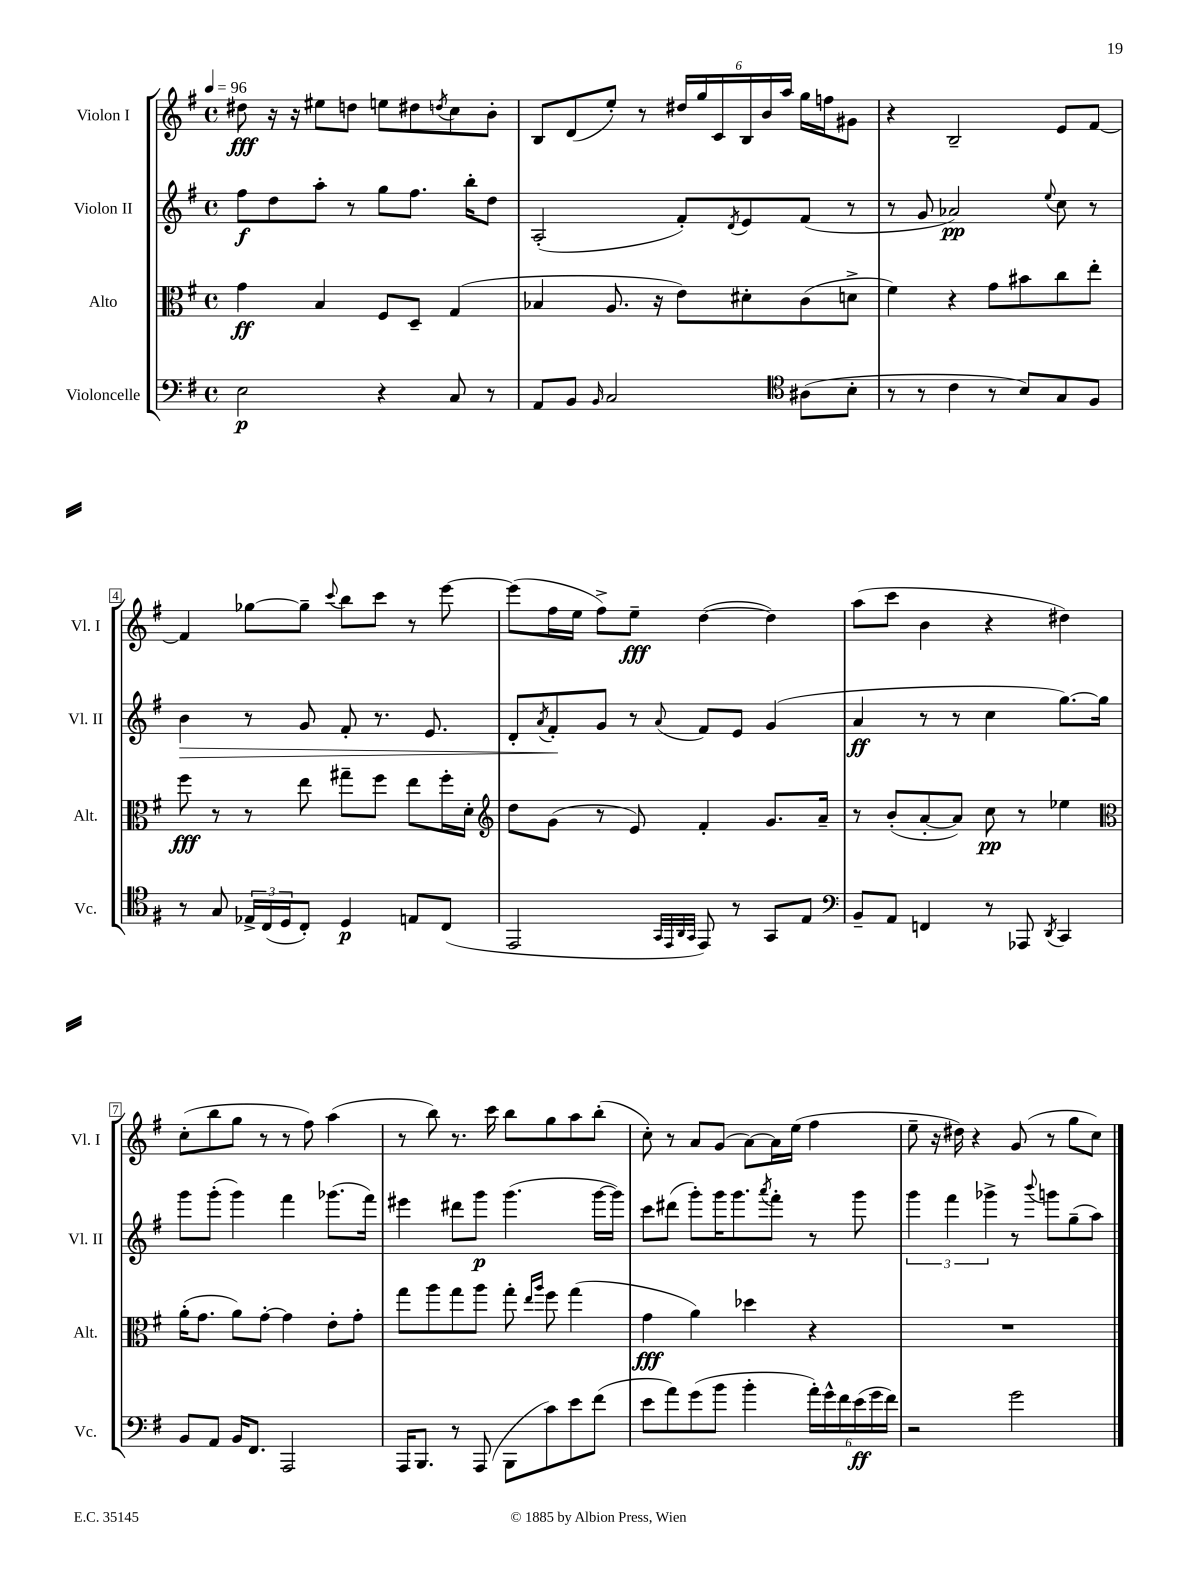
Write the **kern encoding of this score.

**kern	**dynam	**kern	**dynam	**kern	**dynam	**kern	**dynam
*part4	*part4	*part3	*part3	*part2	*part2	*part1	*part1
*staff4	*staff4	*staff3	*staff3	*staff2	*staff2	*staff1	*staff1
*I"Violoncelle	*	*I"Alto	*	*I"Violon II	*	*I"Violon I	*
*I'Vc.	*	*I'Alt.	*	*I'Vl. II	*	*I'Vl. I	*
*clefF4	*	*clefC3	*	*clefG2	*	*clefG2	*
*k[f#]	*	*k[f#]	*	*k[f#]	*	*k[f#]	*
*M4/4	*	*M4/4	*	*M4/4	*	*M4/4	*
*met(c)	*	*met(c)	*	*met(c)	*	*met(c)	*
*MM96	*	*MM96	*	*MM96	*	*MM96	*
=1	=1	=1	=1	=1	=1	=1	=1
2E\	p	4g\	ff	8ff#\L	f	8dd#X\	fff
.	.	.	.	8dd\	.	16r	.
.	.	.	.	.	.	16r	.
.	.	4B/	.	8aa'\J	.	8ee#X\L	.
.	.	.	.	8r	.	8ddn\J	.
4r	.	8F#/L	.	8gg\L	.	8een\L	.
.	.	8D~/J	.	8.ff#\J	.	8dd#X\	.
.	.	.	.	.	.	8qddn/	.
8C/	.	(4G/	.	.	.	8cc\	.
.	.	.	.	16bb'\KL	.	.	.
8r	.	.	.	8dd\J	.	8b'\J	.
=2	=2	=2	=2	=2	=2	=2	=2
8AA/L	.	4B-X/	.	(2A'/	.	8B/L	.
8BB/J	.	.	.	.	.	(8d/	.
16qqBB/	.	.	.	.	.	.	.
2C/	.	8.A/	.	.	.	8ee'/J)	.
.	.	.	.	.	.	8r	.
.	.	16r	.	.	.	.	.
.	.	8e\L)	.	8f#'/L)	.	24dd#X/LL	.
.	.	.	.	.	.	24gg/	.
.	.	.	.	.	.	24c/	.
.	.	.	.	8qd/	.	.	.
.	.	8d#X'\	.	8e/	.	24B/	.
.	.	.	.	.	.	24b/	.
.	.	.	.	.	.	24aa/JJ	.
*clefC4	*	*	*	*	*	*	*
(8A#X\L	.	(8c\	.	(8f#/J	.	16gg\LL	.
.	.	.	.	.	.	16ffn\J	.
8B'\J	.	8dn^\J	.	8r	.	8g#X\J	.
=3	=3	=3	=3	=3	=3	=3	=3
8r	.	4f#\)	.	8r	.	4r	.
8r	.	.	.	8g/	.	.	.
4c\	.	4r	.	2a-X/)	pp	2B~/	.
8r	.	8g\L	.	.	.	.	.
8B/L)	.	8b#X\	.	.	.	.	.
.	.	.	.	8qqee/	.	.	.
8G/	.	8cc\	.	8cc\	.	8e/L	.
8F#/J	.	8ee'\J	.	8r	.	[8f#/J	.
!!LO:LB:g=z
=4	=4	=4	=4	=4	=4	=4	=4
!	!	!	!	!	!LO:HP:b	!	!
8r	.	8ff#\	fff	4b\	>	4f#/]	.
8G/	.	8r	.	.	.	.	.
24E-X^/LL	.	8r	.	8r	.	[8gg-X\L	.
(24C/	.	.	.	.	.	.	.
24D/J	.	.	.	.	.	.	.
8C'/J)	.	8ee\	.	8g/	.	8gg-~\J]	.
.	.	.	.	.	.	8qqccc/	.
4D/	p	8gg#X~\L	.	8f#'/	.	8bb\L	.
.	.	8ff#\J	.	8.r	.	8ccc\J	.
8En/L	.	8ee\L	.	.	.	8r	.
.	.	.	.	8.e/	.	.	.
(8C/J	.	16ff#'\L	.	.	.	[8eee\	.
.	.	16d'\JJ	.	.	.	.	.
=5	=5	=5	=5	=5	=5	=5	=5
*	*	*clefG2	*	*	*	*	*
2EE/	.	8dd\L	.	8d'/L	.	(8eee\L]	.
.	.	.	.	8qa/	.	.	.
.	.	(8g\J	.	8f#'/	.	16ff#\L	.
.	.	.	.	.	.	16ee\JJ	.
.	.	8r	.	8g/J	]	8ff#^\L)	.
.	.	8e/)	.	8r	.	8ee~\J	fff
32qqGG/LLL	.	.	.	.	.	.	.
32qqEE/	.	.	.	.	.	.	.
32qqAA/	.	.	.	.	.	.	.
32qqGG/JJJ	.	.	.	8qqa/	.	.	.
8EE/)	.	4f#'/	.	8f#/L	.	([4dd\	.
8r	.	.	.	8e/J	.	.	.
8GG/L	.	8.g/L	.	(4g/	.	4dd\])	.
8E/J	.	.	.	.	.	.	.
.	.	16a~/Jk	.	.	.	.	.
=6	=6	=6	=6	=6	=6	=6	=6
*clefF4	*	*	*	*	*	*	*
8BB~/L	.	8r	.	4a/	ff	(8aa\L	.
8AA/J	.	(8b'/L	.	.	.	8ccc\J	.
4FFn/	.	[8a'/	.	8r	.	4b\	.
.	.	8a/J])	.	8r	.	.	.
8r	.	8cc\	pp	4cc\	.	4r	.
8AAA-X/	.	8r	.	.	.	.	.
8qDD/	.	.	.	.	.	.	.
4CC/	.	4ee-X\	.	[8.gg\L)	.	4dd#X\)	.
.	.	.	.	16gg\Jk]	.	.	.
!!LO:LB:g=z
=7	=7	=7	=7	=7	=7	=7	=7
*	*	*clefC3	*	*	*	*	*
8BB/L	.	(16a'\KL	.	8ggg\L	.	(8cc'\L	.
.	.	8.g\J	.	.	.	.	.
8AA/J	.	.	.	(8ggg'\J	.	8bb\	.
16BB/KL	.	8a\L)	.	4ggg\)	.	8gg\J	.
8.FF#/J	.	.	.	.	.	.	.
.	.	[8g'\J	.	.	.	8r	.
2AAA/	.	4g\]	.	4fff#\	.	8r	.
.	.	.	.	.	.	8ff#\)	.
.	.	8e'\L	.	(8.ggg-X\L	.	(4aa\	.
.	.	8g'\J	.	.	.	.	.
.	.	.	.	16fff#\Jk)	.	.	.
=8	=8	=8	=8	=8	=8	=8	=8
16AAA/KL	.	8gg\L	.	4eee#X\	.	8r	.
8.BBB/J	.	.	.	.	.	.	.
.	.	8aa\	.	.	.	8bb\)	.
8r	.	8gg\	.	8ddd#X\L	.	8.r	.
(8AAA/	.	8aa\J	.	8ggg\J	p	.	.
.	.	.	.	.	.	16ccc\	.
8BBB\L	.	8gg'\	.	(4.ggg\	.	8bb\L	.
.	.	16qqee/LL	.	.	.	.	.
.	.	16qqaa/JJ	.	.	.	.	.
8c\)	.	8ff#\	.	.	.	8gg\	.
8e\	.	(4gg\	.	.	.	8aa\	.
(8f#\J	.	.	.	[16ggg\LL	.	(8bb'\J	.
.	.	.	.	16ggg\JJ])	.	.	.
=9	=9	=9	=9	=9	=9	=9	=9
8e\L	.	4g\	fff	8ccc\L	.	8cc'\)	.
8a\)	.	.	.	(8ddd#X\J	.	8r	.
(8g\	.	4a\)	.	8ggg'\L)	.	8a/L	.
8b\J	.	.	.	16ggg\K	.	(8g/J	.
.	.	.	.	8.ggg\	.	.	.
4b'\	.	4dd-X\	.	.	.	[8a\L)	.
.	.	.	.	8qaaa/	.	.	.
.	.	.	.	8fff#'\J	.	16a\L]	.
.	.	.	.	.	.	(16ee\JJ	.
24a'\LL)	.	4r	.	8r	.	4ff#\	.
24g^^\	.	.	.	.	.	.	.
24f#\	.	.	.	.	.	.	.
(24e\	ff	.	.	8ggg\	.	.	.
24g\	.	.	.	.	.	.	.
24f#\JJ)	.	.	.	.	.	.	.
=10	=10	=10	=10	=10	=10	=10	=10
2r	.	1r	.	6ggg\	.	8ee~\	.
.	.	.	.	.	.	16r	.
.	.	.	.	6fff#\	.	.	.
.	.	.	.	.	.	16dd#X\)	.
.	.	.	.	.	.	4r	.
.	.	.	.	6ggg-X^\	.	.	.
2g\	.	.	.	8r	.	(8g/	.
.	.	.	.	8qqbbb/	.	.	.
.	.	.	.	8gggn\L	.	8r	.
.	.	.	.	(8gg~\	.	8gg\L	.
.	.	.	.	8aa\J)	.	8cc\J)	.
==	==	==	==	==	==	==	==
*-	*-	*-	*-	*-	*-	*-	*-
